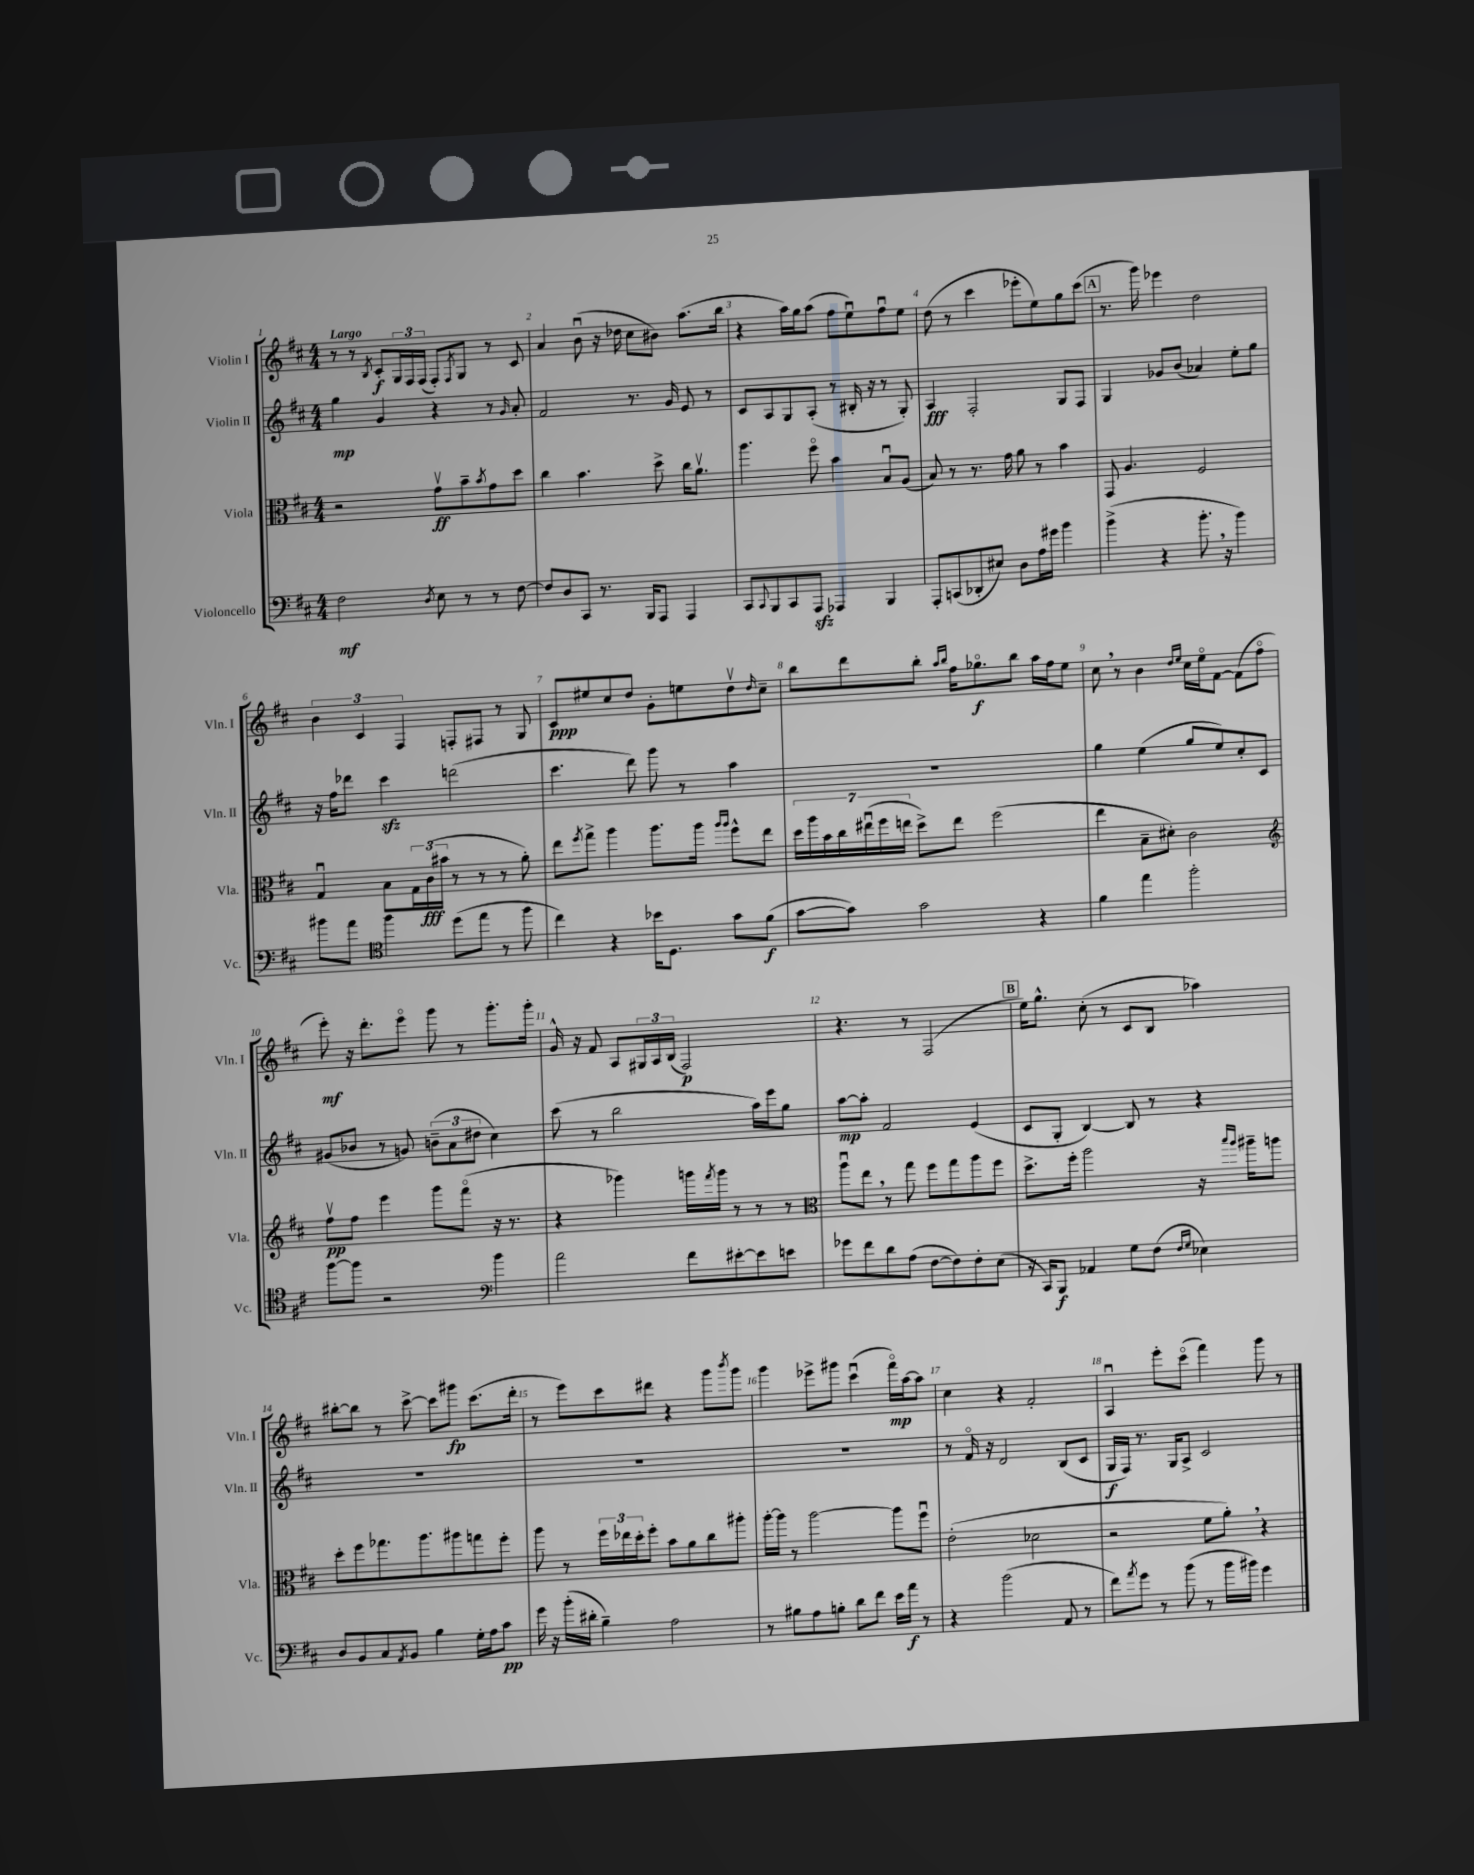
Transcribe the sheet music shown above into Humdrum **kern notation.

**kern	**kern	**kern	**kern
*staff4	*staff3	*staff2	*staff1
*clefF4	*clefC3	*clefG2	*clefG2
*k[f#c#]	*k[f#c#]	*k[f#c#]	*k[f#c#]
*M4/4	*M4/4	*M4/4	*M4/4
2F#	2r	4gg	8r
.	.	.	8r
.	.	.	8qB
.	.	4g	8c#'
.	.	.	24G
.	.	.	24F#
.	.	.	(24F#
8qD	.	.	.
8E	8gv	4r	8F#')
.	.	.	8qF#
8r	8b~	.	8G
.	8qb	.	.
8r	8g	8r	8r
.	.	16qqg	.
[8F#	8dd	8a'	8c#
=	=	=	=
8F#]	4cc#	2f#	4a
8D	.	.	.
8CC#	4.b	.	(8bu
8.r	.	.	16r
.	.	.	16dd-
.	.	8.r	8cc#
16BBB	.	.	.
8AAA	8dd^	.	8b#)
.	.	16g	.
4AAA	16cc#	8e	(8.aa
.	8.av	.	.
.	.	8r	.
.	.	.	16bb
=	=	=	=
8CC#	4.aa	8c#	4r
8qqCC#	.	.	.
8BBB	.	8A	.
8CC#	.	8G	16aa)
.	.	.	16gg
8AAA	8ff#o	(8A'	(8aa
4AAA-	4b	8r	8ff#
.	.	16B#'	8eeu)
.	.	16r	.
4BBB	8Bu	8r	8ff#u
.	(8A	8G')	8ee
=	=	=	=
8AAA'	8B)	4A	(8dd
(8CC	8r	.	8r
8DD-'	8.r	2F#'	4ccc#
8E#)	.	.	.
.	16g	.	.
8D	8a	.	8eee-'
16A	8r	.	8ee)
16g#	.	.	.
4b	4b	8G	8gg
.	.	8F#	(8ccc#
=	=	=	=
(4b^	8GG	4G	8.r
.	4.A	.	.
.	.	.	16ggg)
4r	.	8g-	4eee-
.	.	(8b	.
8.b'	2F#	4a-)	2dd
16r	.	.	.
4b)	.	8ee'	.
.	.	8gg	.
=	=	=	=
8b#	4Gu	16r	6b
.	.	16ff#	.
8a	.	8ddd-	.
.	.	.	6c#
*clefC4	*	*	*
4ff#	8B	4ccc#	.
.	.	.	6F#
.	24G	.	.
.	(24c#	.	.
.	24b#	.	.
(8dd	8r	(2ddd	8F'
8ee	8r	.	8F#
8r	8r	.	8r
8ff#	8a')	.	8G
=	=	=	=
4cc#)	8ee	4.ccc#	8c#
.	8qff#	.	.
.	8gg^	.	8ee#
4r	4aa	.	8cc#
.	.	8ddd)	8dd
16b-	8.aa	8ggg	8g'
8.D	.	.	.
.	.	8r	8ee
.	16aa	.	.
.	16qqaa	.	.
.	16qqaa	.	.
8g	8ff#^^	4aa	8ddv
.	.	.	16qqdd
(8f#	8ee	.	8cc#~
=	=	=	=
[8g	28dd	1r	8bb
.	28aa	.	.
.	28b	.	.
.	28cc#	.	.
8g])	.	.	8ddd
.	(28ee#u	.	.
.	28ff#	.	.
.	28ee	.	.
2g	8dd^)	.	8bb'
.	.	.	16qqaa
.	.	.	16qqbb
.	8ee	.	16ff#
.	.	.	8.gg-o
.	(2ff#	.	.
.	.	.	8bb
4r	.	.	16aa
.	.	.	16ff#
.	.	.	8ee
=	=	=	=
4f#	4ee	4gg	8cc#
.	.	.	8r
4ee	8B~	(4ee	4b
.	8d#')	.	.
.	.	.	16qqdd
.	.	.	16qqee
2ff#'	2c#	8gg	16cc#
.	.	.	16eeo
.	.	8ee)	[8f#
.	.	8cc#'	(8f#]
.	.	8c#	8ff#o
=	=	=	=
*	*clefG2	*	*
[8ff#	8ff#v	(8g#	8eee')
8ff#]	8ff#	8b-	16r
.	.	.	8.ddd'
2r	4eee	8r	.
.	.	8g)	8eeeo
.	8ggg	(12b~	8ggg
.	.	12a	.
.	(8fff#o	.	8r
.	.	12dd#	.
*clefF4	*	*	*
4b	16r	4cc#)	8.ggg'
.	8.r	.	.
.	.	.	16ggg'
=	=	=	=
2a	4r	(8ccc#	16g^^
.	.	.	16r
.	.	8r	8f#
.	4ggg-)	2bb	8A
.	.	.	24G#
.	.	.	24A
.	.	.	(24B
8f#	16ggg	.	2F#)
.	8qfff#	.	.
.	16ggg	.	.
[8e#'	8r	.	.
8e#]	8r	16aa)	.
.	.	16eee	.
8e	8r	8gg	.
=	=	=	=
*	*clefC3	*	*
8g-	8aau	[8aa	4.r
8f#	8ee	8aa']	.
8d	8r	2f#	.
(8A	8gg	.	8r
[8F#	8ff#	.	(2F#
8F#])	8gg	.	.
8F#'	8aa	(4e	.
(8E	8ff#	.	.
=	=	=	=
16r	8.dd^	8c#	16ee)
16CC#)	.	.	8.gg^^
8BBB	.	8G'	.
.	16ff#'	.	.
4AA-	2aa	[4B)	(8cc#'
.	.	.	8r
8G	.	8B]	8c#
(8F#	.	8r	8B
16qqF#	.	.	.
16qqG	.	.	.
4E-)	16r	4r	4aa-)
.	16qqbb	.	.
.	16qqaa	.	.
.	16aa#~	.	.
.	8aa	.	.
=	=	=	=
8D	8dd'	1r	[8bb#'
8BB	8ff#	.	8bb#]
8C#	8.gg-	.	8r
8qAA	.	.	.
8BB	.	.	[8ccc#^
.	8.aa	.	.
4B	.	.	8ccc#]
.	8aa#	.	8ggg#
16G'	8gg	.	(8.ccc#
16A	.	.	.
8c#	8ff#'	.	.
.	.	.	16ddd'
=	=	=	=
16g	8aa	1r	8r
16r	.	.	.
(16b'	8r	.	8eee)
16d#'	.	.	.
4B~)	24ff#	.	8ccc#
.	24ee-	.	.
.	24dd'	.	.
.	8ff#'	.	8ddd#
2A	8b	.	4r
.	8a	.	.
.	8cc#	.	8ggg
.	.	.	8qbbb
.	8aa#'	.	8ggg
=	=	=	=
8r	[16aa'	1r	4ggg
.	16aa]	.	.
8B#	8r	.	.
8A	[2aa	.	8eee-^
8B'	.	.	8ggg#
8d	.	.	(4ccc#u
8f#	.	.	.
16e	8aa]	.	16fff#o)
16a	.	.	[16aa
8r	8ff#u	.	8aa]
=	=	=	=
4r	(2e'	8r	4cc#
.	.	16f#o	.
.	.	16r	.
(2b	.	2d	4r
.	2d-	.	2f#'
8AA	.	(8B	.
8r	.	8c#	.
=	=	=	=
8f#)	2r	16G	4Au
.	.	16F#)	.
8qa	.	.	.
8g	.	8.r	.
8r	.	.	8eee'
.	.	16G	.
(8b	.	8A^	(8ccc#o
8r	8f#	2c#	4fff#)
16b	8a')	.	.
16b#)	.	.	.
4g	4r	.	8ggg
.	.	.	8r
==	==	==	==
*-	*-	*-	*-
